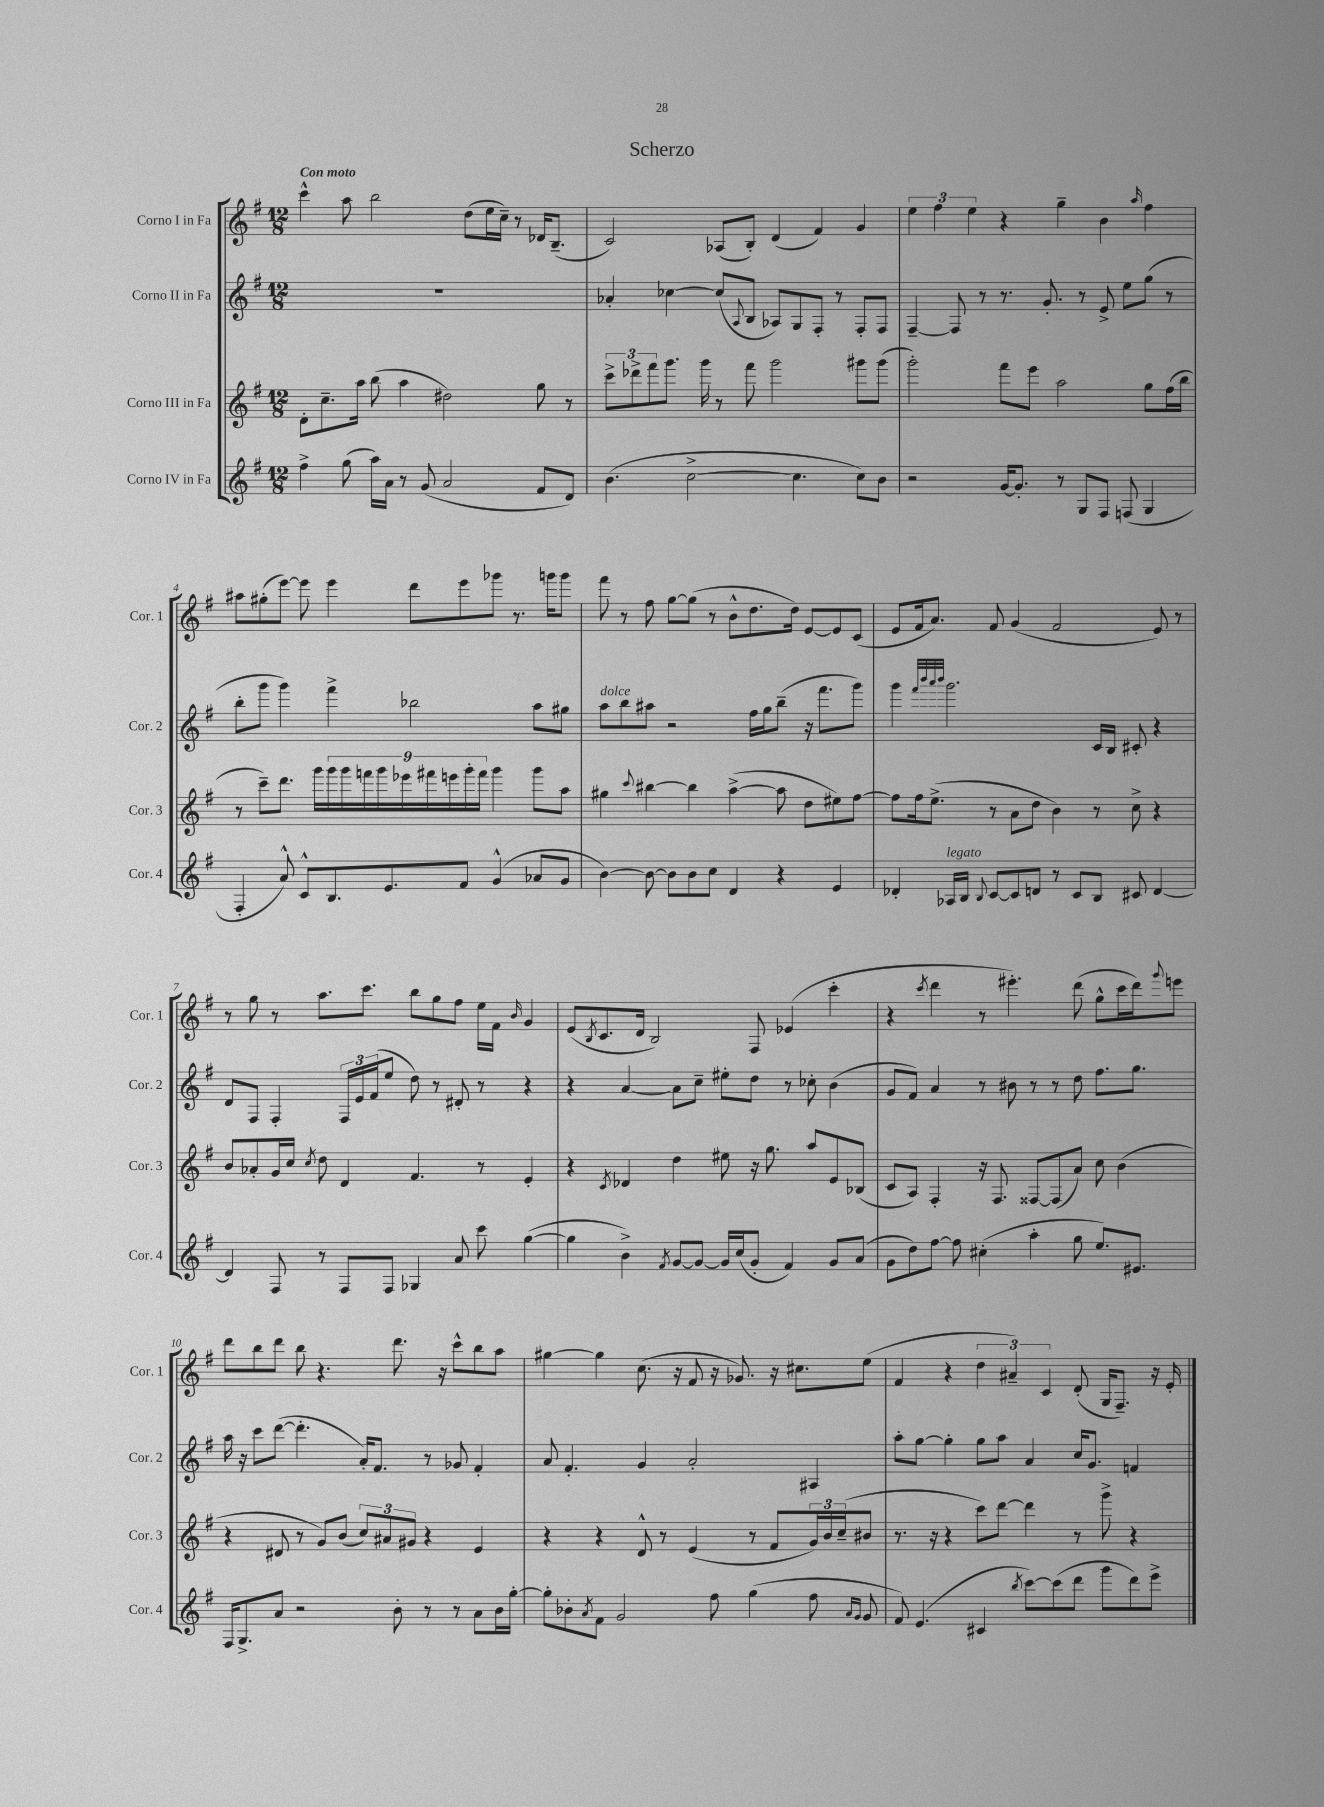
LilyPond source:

\header { title = "Scherzo" }
<<
\new StaffGroup <<
\new Staff = "s0" \with { instrumentName = "Corno I in Fa" shortInstrumentName = "Cor. 1" } {
    \clef treble \key g \major \numericTimeSignature \time 12/8 \tempo "Con moto"
    c'''4-^ a''8 b''2 d''8( e''16 c''16--) r8 des'16 b8.--( |
    c'2) aes8( b8-.) d'4( fis'4) g'4 |
    \tuplet 3/2 { e''4 fis''4 e''4 } r4 g''4-- b'4 \grace { a''16 } fis''4 |
    ais''8 gis''8-.( e'''8~) e'''8 e'''4 d'''8 e'''8 ges'''8 r8. g'''16 g'''8 |
    fis'''8 r8 fis''8 g''8~ g''8( r8 b'8-^ d''8. d''16) e'8~ e'8 c'8( |
    e'8 fis'16 a'8.) fis'8 g'4( fis'2 e'8) r8 |
    r8 g''8 r8 a''8. c'''8. b''8 g''8 fis''8 e''16 fis'16 \grace { b'16 } g'4 |
    e'8( \acciaccatura { b8 } c'8. d'16 b2) fis8 ees'4( c'''4-. |
    r4 \acciaccatura { c'''8 } d'''4 r8 eis'''4.-.) d'''8( g''8-^ c'''16 d'''16) \appoggiatura { g'''8 } e'''8 |
    d'''8 b''8 d'''8 b''8 r4. d'''8. r16 c'''8-^ b''8 a''8 |
    gis''4~ gis''4 c''8.( r16 fis'8 r16 ges'8.) r16 cis''8. e''8( |
    fis'4 r4 \tuplet 3/2 { d''4 ais'4--) c'4 } d'8-.( g16 fis8.--) r16 e'16-. \bar "|." |
}
\new Staff = "s1" \with { instrumentName = "Corno II in Fa" shortInstrumentName = "Cor. 2" } {
    \clef treble \key g \major \numericTimeSignature \time 12/8
    R1. |
    aes'4-. ces''4~ ces''8( \appoggiatura { a8 } b8 aes8) g8 fis8-. r8 fis8-. fis8 |
    fis4~-- fis8 r8 r8. g'8.-. r8 e'8-> e''8 g''8( r8 |
    b''8-. g'''8 g'''4) fis'''4-> bes''2 a''8 gis''8 |
    a''8^\markup { \italic "dolce" } b''8 ais''8 r2 fis''16 g''16 b''8--( r16 fis'''8. g'''8) |
    g'''4 \grace { fis'''32 b'''32 a'''32 b'''32 } g'''2. c'16 b16 cis'8-. r4 |
    d'8 fis8 fis4-. \tuplet 3/2 { fis16 e'16 fis'16( } e''8 d''8) r8 dis'8-. r8 r4 |
    r4 a'4~ a'8 c''8-- eis''8-. d''8 r8 ces''8-. b'4( |
    g'8 fis'8) a'4 r8 bis'8 r8 r8 d''8 fis''8. g''8. |
    a''16 r16 c'''8 d'''8~( d'''4.-. a'16-.) fis'8. r8 ges'8 fis'4-. |
    a'8 fis'4.-. g'4 a'2-. ais4 |
    a''8-. g''8~ g''4-. g''8 a''8 a'4 c''16 g'8. f'4 \bar "|." |
}
\new Staff = "s2" \with { instrumentName = "Corno III in Fa" shortInstrumentName = "Cor. 3" } {
    \clef treble \key g \major \numericTimeSignature \time 12/8
    d'8-. c''8.-- a''16 b''8( a''4 dis''2) g''8 r8 |
    \tuplet 3/2 { c'''8-> des'''8-> fis'''8 } g'''8. g'''16 r8 fis'''8 g'''2 gis'''8 gis'''8( |
    g'''2-.) fis'''8 e'''8 a''2 g''8 fis''16( b''16 |
    r8 c'''8--) d'''8. g'''16 \tuplet 9/8 { g'''16 g'''16 f'''16 g'''16 ees'''16 fis'''16 e'''16 g'''16-. fis'''16 } g'''4 g'''8 a''8 |
    gis''4 \appoggiatura { c'''8 } bis''4~ bis''4 a''4~->( a''8 d''8 eis''8) fis''8~ |
    fis''8 fis''16 e''8.->( r8 a'8 d''8 b'4) r8 c''8-> r4 |
    b'8 aes'8-. g'16 c''16 \acciaccatura { c''8 } d''8 d'4 fis'4. r8 e'4-. |
    r4 \acciaccatura { c'8 } des'4 d''4 eis''8 r16 g''8. a''8 e'8 bes8( |
    c'8 a8) fis4-. r16 fis8. fisis8~ fisis8( a'8) c''8 b'4( |
    r4 dis'8 r8 g'8) b'8( \tuplet 3/2 { c''8) ais'8 gis'8 } r4 e'4 |
    r4 r4 d'8-^ r8 e'4( r8 fis'8 \tuplet 3/2 { g'16) b'16 c''16--( } bis'8 |
    r8. r16 r4 c'''8) d'''8~ d'''4 r8 g'''8-> r4 \bar "|." |
}
\new Staff = "s3" \with { instrumentName = "Corno IV in Fa" shortInstrumentName = "Cor. 4" } {
    \clef treble \key g \major \numericTimeSignature \time 12/8
    fis''4-> g''8( a''16) a'16 r8 g'8( a'2 fis'8 d'8) |
    b'4.( c''2~-> c''4. c''8) b'8 |
    r2 g'16~ g'8.-. r8 g8 fis8 f8( g4 |
    fis4-. a'8-^) c'8-^ b8. e'8. fis'8 g'4-^( aes'8 g'8 |
    b'4~) b'8~ b'8 b'8 c''8 d'4 r4 e'4 |
    des'4-. aes16^\markup { \italic "legato" } b16 \appoggiatura { b8 } c'8~ c'8 d'8 r8 c'8 b8 cis'8 d'4~ |
    d'4 fis8 r8 fis8 fis8 ges4 a'8 c'''8 g''4~( |
    g''4 b'4->) \acciaccatura { fis'8 } g'8~ g'8~ g'16 c''16( g'8-. fis'4) g'8 a'8( |
    g'8 d''8) fis''8~ fis''8 cis''4-.( a''4-. g''8 e''8.) eis'8. |
    fis16 g8.-> a'8 r2 b'8-. r8 r8 a'8 b'16 g''16~-. |
    g''8-. bes'8-. \acciaccatura { a'8 } fis'8 g'2 fis''8 g''4( fis''8 \grace { a'16 g'16 } g'8 |
    fis'8) e'4.( cis'4 \acciaccatura { b''8 } c'''8~) c'''8( d'''8 g'''8 d'''8) e'''8-> \bar "|." |
}
>>
>>
